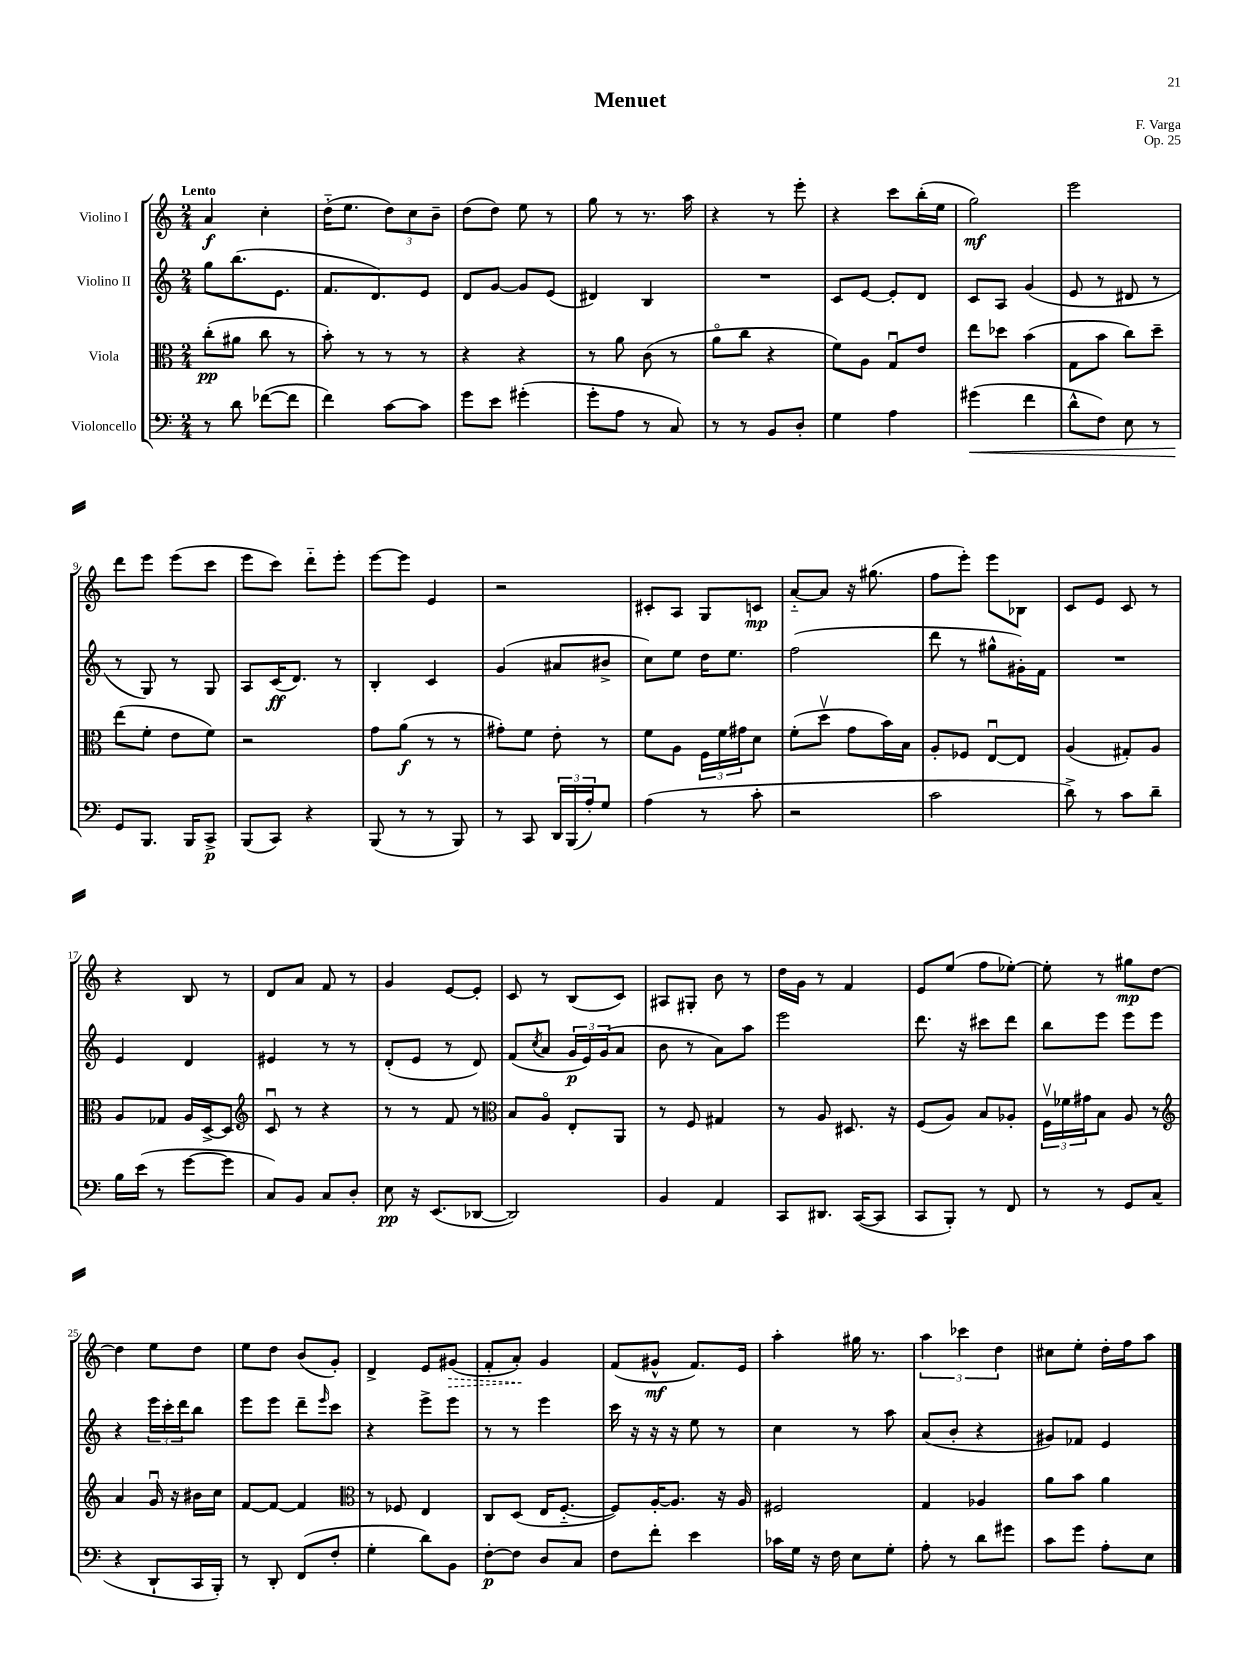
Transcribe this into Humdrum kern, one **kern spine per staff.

**kern	**dynam	**kern	**dynam	**kern	**dynam	**kern	**dynam
*part4	*part4	*part3	*part3	*part2	*part2	*part1	*part1
*staff4	*staff4	*staff3	*staff3	*staff2	*staff2	*staff1	*staff1
*I"Violoncello	*	*I"Viola	*	*I"Violino II	*	*I"Violino I	*
*clefF4	*	*clefC3	*	*clefG2	*	*clefG2	*
*k[]	*	*k[]	*	*k[]	*	*k[]	*
*M2/4	*	*M2/4	*	*M2/4	*	*M2/4	*
=1	=1	=1	=1	=1	=1	=1	=1
!	!	!	!	!	!	!LO:TX:a:B:t=Lento	!
8r	.	(8cc'\L	pp	8gg\L	.	4a/	f
8d\	.	8a#X\J	.	(8.bb\	.	.	.
([8f-X\L	.	8cc\	.	.	.	4cc'\	.
.	.	.	.	8.e\J	.	.	.
8f-\J]	.	8r	.	.	.	.	.
=2	=2	=2	=2	=2	=2	=2	=2
4f\)	.	8b'\)	.	8.f/L	.	(16dd\KL	.
.	.	.	.	.	.	8.ee\J	.
.	.	8r	.	.	.	.	.
.	.	.	.	8.d/)	.	.	.
[8c\L	.	8r	.	.	.	12dd\L)	.
.	.	.	.	.	.	12cc\	.
8c\J]	.	8r	.	8e/J	.	.	.
.	.	.	.	.	.	12b~\J	.
=3	=3	=3	=3	=3	=3	=3	=3
8g\L	.	4r	.	8d/L	.	(8dd\L	.
8e\J	.	.	.	[8g/J	.	8dd\J)	.
(4g#X'\	.	4r	.	8g/L]	.	8ee\	.
.	.	.	.	(8e/J	.	8r	.
=4	=4	=4	=4	=4	=4	=4	=4
8g'\L	.	8r	.	4d#X/)	.	8gg\	.
8A\J	.	8a\	.	.	.	8r	.
8r	.	(8c\	.	4B/	.	8.r	.
8C/)	.	8r	.	.	.	.	.
.	.	.	.	.	.	16aa\	.
=5	=5	=5	=5	=5	=5	=5	=5
8r	.	8a\L	.	2r	.	4r	.
8r	.	8cc\J	.	.	.	.	.
8BB/L	.	4r	.	.	.	8r	.
8D'/J	.	.	.	.	.	8eee'\	.
=6	=6	=6	=6	=6	=6	=6	=6
4G\	.	8f\L)	.	8c/L	.	4r	.
.	.	8A\J	.	[8e/J	.	.	.
4A\	.	8Gu/L	.	8e'/L]	.	8ccc\L	.
.	.	8e/J	.	8d/J	.	(16bb'\L	.
.	.	.	.	.	.	16ee\JJ	.
=7	=7	=7	=7	=7	=7	=7	=7
!	!LO:HP:b	!	!	!	!	!	!
(4g#X\	<	8ee\L	.	8c/L	.	2gg\)	mf
.	.	8dd-X\J	.	8A/J	.	.	.
4f\	.	(4b\	.	(4g/	.	.	.
=8	=8	=8	=8	=8	=8	=8	=8
8d^^\L	.	8G\L	.	8e/	.	2eee\	.
8F\J)	.	8b\J	.	8r	.	.	.
8E\	.	8cc\L)	.	8d#X/	.	.	.
8r	.	8dd~\J	.	8r	.	.	.
!!LO:LB:g=z
=9	=9	=9	=9	=9	=9	=9	=9
8GG/L	.	(8ee\L	.	8r	.	8ddd\L	.
8.BBB/J	[	8f'\J	.	8G/)	.	8eee\J	.
.	.	8e\L	.	8r	.	(8eee\L	.
16BBB/KL	.	.	.	.	.	.	.
8CC^/J	p	8f\J)	.	8G/	.	8ccc\J	.
=10	=10	=10	=10	=10	=10	=10	=10
(8BBB/L	.	2r	.	8A/L	.	8eee\L	.
8CC/J)	.	.	.	(16c/K	ff	8ccc\J)	.
.	.	.	.	8.d/J)	.	.	.
4r	.	.	.	.	.	8ddd\L	.
.	.	.	.	8r	.	8eee'\J	.
=11	=11	=11	=11	=11	=11	=11	=11
(8BBB/	.	8g\L	.	4B'/	.	[8eee\L	.
8r	.	(8a\J	f	.	.	8eee\J]	.
8r	.	8r	.	4c/	.	4e/	.
8BBB/)	.	8r	.	.	.	.	.
=12	=12	=12	=12	=12	=12	=12	=12
8r	.	8g#X'\L)	.	(4g/	.	2r	.
8CC/	.	8f\J	.	.	.	.	.
24DD/LL	.	8e'\	.	8a#X/L	.	.	.
(24BBB/	.	.	.	.	.	.	.
24A'/J)	.	.	.	.	.	.	.
8G/J	.	8r	.	8b#X^/J	.	.	.
=13	=13	=13	=13	=13	=13	=13	=13
(4A\	.	8f\L	.	8cc\L)	.	8c#X'/L	.
.	.	8A\J	.	8ee\J	.	8A/J	.
8r	.	24F\LL	.	16dd\KL	.	8G/L	.
.	.	24f\	.	.	.	.	.
.	.	.	.	8.ee\J	.	.	.
.	.	24g#X\J	.	.	.	.	.
8c'\	.	8d\J	.	.	.	8cn/J	mp
=14	=14	=14	=14	=14	=14	=14	=14
2r	.	(8f'\L	.	(2ff\	.	[8a/L	.
.	.	8ddv\J	.	.	.	8a/J]	.
.	.	8g\L	.	.	.	16r	.
.	.	.	.	.	.	(8.gg#X\	.
.	.	16b\L)	.	.	.	.	.
.	.	16B\JJ	.	.	.	.	.
=15	=15	=15	=15	=15	=15	=15	=15
2c\	.	8A'/L	.	8ddd\	.	8ff\L	.
.	.	8F-X/J	.	8r	.	8eee'\J)	.
.	.	[8Eu/L	.	8gg#X^^\L	.	8eee\L	.
.	.	8E/J]	.	16g#X'\L)	.	8B-X\J	.
.	.	.	.	16f\JJ	.	.	.
=16	=16	=16	=16	=16	=16	=16	=16
8d^\)	.	(4A/	.	2r	.	8c/L	.
8r	.	.	.	.	.	8e/J	.
8c\L	.	8G#X'/L)	.	.	.	8c/	.
8d~\J	.	8A/J	.	.	.	8r	.
!!LO:LB:g=z
=17	=17	=17	=17	=17	=17	=17	=17
16B\LL	.	8A/L	.	4e/	.	4r	.
(16e\JJ	.	.	.	.	.	.	.
8r	.	8G-X/J	.	.	.	.	.
[8g\L	.	16A/LL	.	4d/	.	8B/	.
.	.	[16D^/J	.	.	.	.	.
8g\J]	.	8D/J]	.	.	.	8r	.
=18	=18	=18	=18	=18	=18	=18	=18
*	*	*clefG2	*	*	*	*	*
8C/L)	.	8cu/	.	4e#X/	.	8d/L	.
8BB/J	.	8r	.	.	.	8a/J	.
8C/L	.	4r	.	8r	.	8f/	.
8D'/J	.	.	.	8r	.	8r	.
=19	=19	=19	=19	=19	=19	=19	=19
8E\	pp	8r	.	(8d'/L	.	4g/	.
16r	.	8r	.	8e/J	.	.	.
(8.EE/L	.	.	.	.	.	.	.
.	.	8f/	.	8r	.	[8e/L	.
[8DD-X/J	.	8r	.	8d/)	.	8e'/J]	.
=20	=20	=20	=20	=20	=20	=20	=20
*	*	*clefC3	*	*	*	*	*
2DD-/])	.	8B/L	.	(8f/L	.	8c/	.
.	.	.	.	8qcc/	.	.	.
.	.	8A/J	.	8a/J	.	8r	.
.	.	8E'/L	.	24g/LL	p	(8B/L	.
.	.	.	.	24e/)	.	.	.
.	.	.	.	(24g/J	.	.	.
.	.	8AA/J	.	8a/J	.	8c/J)	.
=21	=21	=21	=21	=21	=21	=21	=21
4BB/	.	8r	.	8b\	.	8A#X/L	.
.	.	8F/	.	8r	.	8G#X'/J	.
4AA/	.	4G#X/	.	8a\L)	.	8b\	.
.	.	.	.	8aa\J	.	8r	.
=22	=22	=22	=22	=22	=22	=22	=22
8CC/L	.	8r	.	2eee\	.	16dd\LL	.
.	.	.	.	.	.	16g\JJ	.
8.DD#X/J	.	8A/	.	.	.	8r	.
.	.	8.D#X/	.	.	.	4f/	.
([16CC/KL	.	.	.	.	.	.	.
8CC/J]	.	.	.	.	.	.	.
.	.	16r	.	.	.	.	.
=23	=23	=23	=23	=23	=23	=23	=23
8CC/L	.	(8F/L	.	8.ddd\	.	8e/L	.
8BBB'/J)	.	8A/J)	.	.	.	(8ee/J	.
.	.	.	.	16r	.	.	.
8r	.	8B/L	.	8ccc#X\L	.	8ff\L	.
8FF/	.	8A-X'/J	.	8ddd\J	.	[8ee-X'\J)	.
=24	=24	=24	=24	=24	=24	=24	=24
8r	.	24Fv\LL	.	8bb\L	.	8ee-'\]	.
.	.	24f-X\	.	.	.	.	.
.	.	24g#X\J	.	.	.	.	.
8r	.	8B\J	.	8eee\J	.	8r	.
8GG/L	.	8A/	.	8eee\L	.	8gg#X\L	mp
(8C/J	.	8r	.	8eee\J	.	[8dd\J	.
!!LO:LB:g=z
=25	=25	=25	=25	=25	=25	=25	=25
*	*	*clefG2	*	*	*	*	*
4r	.	4a/	.	4r	.	4dd\]	.
8DD`/L	.	16gu/	.	24eee\LL	.	8ee\L	.
.	.	.	.	24ccc'\	.	.	.
.	.	16r	.	.	.	.	.
.	.	.	.	24ddd\J	.	.	.
16CC/L	.	16b#X\LL	.	8bb\J	.	8dd\J	.
16BBB'/JJ)	.	16cc\JJ	.	.	.	.	.
=26	=26	=26	=26	=26	=26	=26	=26
8r	.	[8f/L	.	8eee\L	.	8ee\L	.
8DD'/	.	8f/J_	.	8eee\J	.	8dd\J	.
(8FF/L	.	4f/]	.	8ddd~\L	.	(8b/L	.
.	.	.	.	16qqeee/	.	.	.
8F'/J	.	.	.	8ccc\J	.	8g'/J)	.
=27	=27	=27	=27	=27	=27	=27	=27
*	*	*clefC3	*	*	*	*	*
4G'\	.	8r	.	4r	.	4d^/	.
.	.	8F-X/	.	.	.	.	.
8d\L)	.	4E/	.	8eee^\L	.	8e/L	.
!	!	!	!	!	!	!	!LO:HP:b
8BB\J	.	.	.	8eee\J	.	(8g#X/J	>
=28	=28	=28	=28	=28	=28	=28	=28
[8F'\L	p	8C/L	.	8r	.	8f'/L	.
8F\J]	.	(8D/J	.	8r	.	8a'/J)	.
8D/L	.	16E/KL	.	4eee\	.	4g/	]
.	.	[8.F/J	.	.	.	.	.
8C/J	.	.	.	.	.	.	.
=29	=29	=29	=29	=29	=29	=29	=29
8F\L	.	8F/L])	.	16ccc\	.	(8f/L	.
.	.	.	.	16r	.	.	.
8f'\J	.	[16A'/K	.	16r	.	8g#X^^/J	mf
.	.	8.A/J]	.	16r	.	.	.
4e\	.	.	.	8ee\	.	8.f/L)	.
.	.	16r	.	8r	.	.	.
.	.	16A/	.	.	.	16e/Jk	.
=30	=30	=30	=30	=30	=30	=30	=30
16c-X\LL	.	2F#X/	.	4cc\	.	4aa'\	.
16G\JJ	.	.	.	.	.	.	.
16r	.	.	.	.	.	.	.
16F\	.	.	.	.	.	.	.
8E\L	.	.	.	8r	.	16gg#X\	.
.	.	.	.	.	.	8.r	.
8G'\J	.	.	.	8aa\	.	.	.
=31	=31	=31	=31	=31	=31	=31	=31
8A'\	.	4G/	.	(8a/L	.	6aa\	.
8r	.	.	.	8b'/J	.	.	.
.	.	.	.	.	.	6ccc-X\	.
8d\L	.	4A-X/	.	4r	.	.	.
.	.	.	.	.	.	6dd\	.
8g#X\J	.	.	.	.	.	.	.
=32	=32	=32	=32	=32	=32	=32	=32
8c\L	.	8a\L	.	8g#X/L)	.	8cc#X\L	.
8g\J	.	8b\J	.	8f-X/J	.	8ee'\J	.
8A'\L	.	4a\	.	4e/	.	16dd'\LL	.
.	.	.	.	.	.	16ff\J	.
8E\J	.	.	.	.	.	8aa\J	.
==	==	==	==	==	==	==	==
*-	*-	*-	*-	*-	*-	*-	*-
